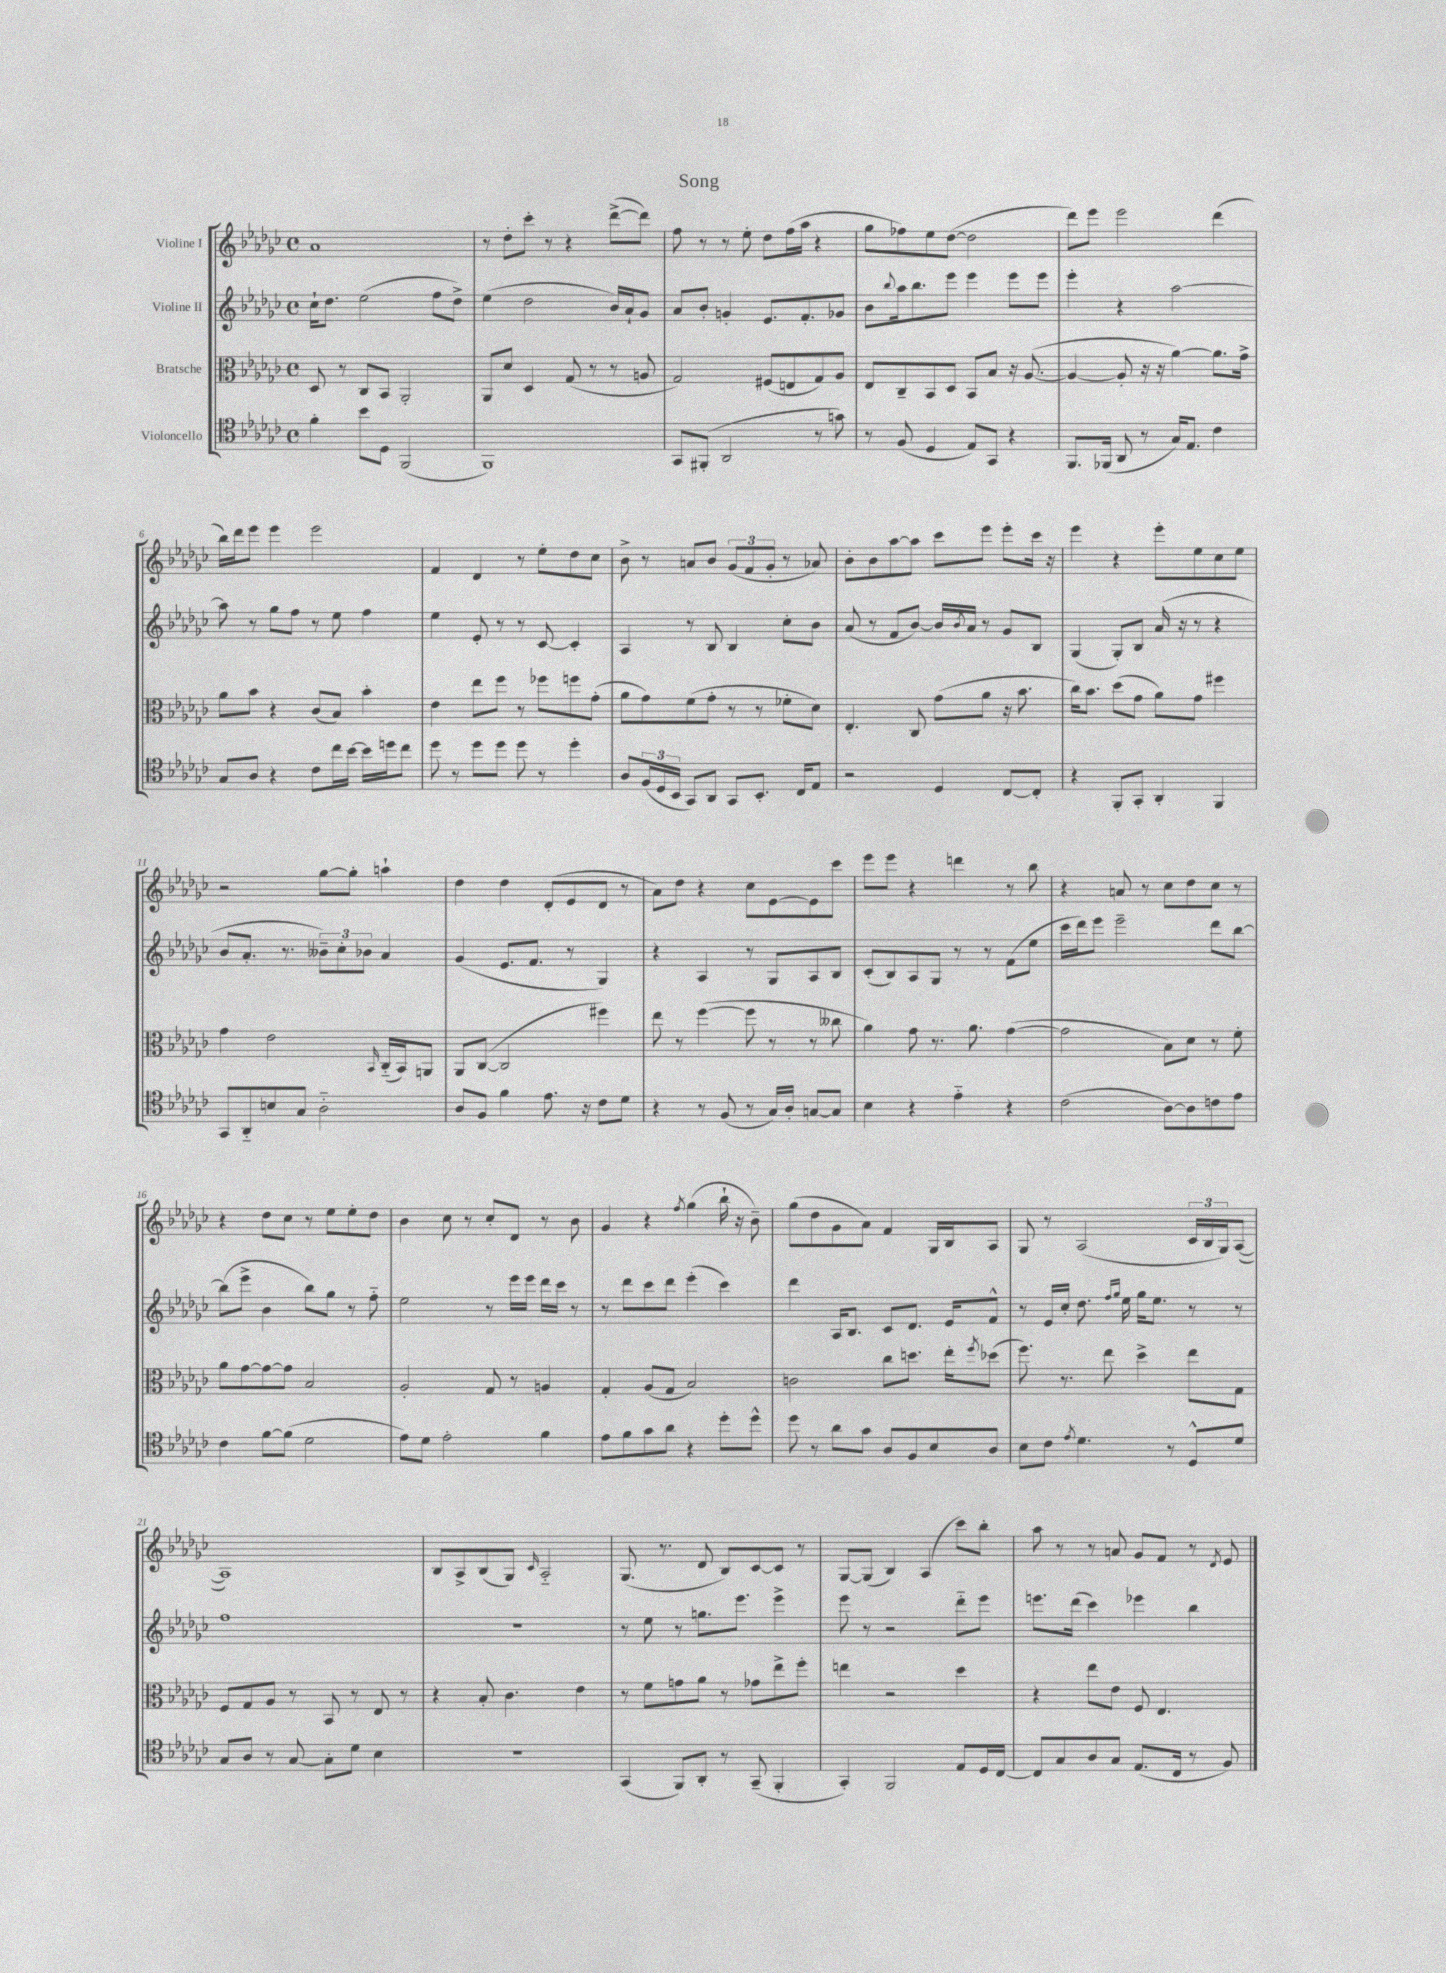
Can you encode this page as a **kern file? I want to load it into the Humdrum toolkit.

**kern	**kern	**kern	**kern
*part4	*part3	*part2	*part1
*staff4	*staff3	*staff2	*staff1
*I"Violoncello	*I"Bratsche	*I"Violine II	*I"Violine I
*clefC4	*clefC3	*clefG2	*clefG2
*k[b-e-a-d-g-c-]	*k[b-e-a-d-g-c-]	*k[b-e-a-d-g-c-]	*k[b-e-a-d-g-c-]
*M4/4	*M4/4	*M4/4	*M4/4
*met(c)	*met(c)	*met(c)	*met(c)
=1	=1	=1	=1
4f'\	8D-/	16cc-`\KL	1a-
.	.	8.dd-\J	.
.	8r	.	.
8b-\L	8C-/L	(2ee-\	.
8D-\J	8BB-/J	.	.
(2FF/	2AA-'/	.	.
.	.	8ff\L	.
.	.	8dd-^\J)	.
=2	=2	=2	=2
1FF)	8AA-/L	(4ee-\	8r
.	8d-/J	.	8dd-'\L
.	4D-/	2dd-\	8ccc-'\J
.	.	.	8r
.	(8G-/	.	4r
.	8r	.	.
.	8r	16b-/LL)	([8ddd-^\L
.	.	16a-`/J	.
.	8An/	8g-/J	8ddd-\J])
=3	=3	=3	=3
8GG-/L	2G-/)	8a-/L	8ff\
(8FF#X'/J	.	8b-'/J	8r
2AA-/	.	4gn'/	8r
.	.	.	8ee-'\
.	(8F#X/L	8.e-/L	8dd-\L
.	8En/	.	(16ff\L
.	.	8.f'/	16aa-\JJ
8r	8G-/)	.	4r
8gn\)	8A-/J	8g-X/J	.
=4	=4	=4	=4
8r	8E-/L	8b-\L	8gg-\L
.	.	8qqbb-/	.
(8F/	8C-~/	16aa-\k	8ff-X\)
.	.	8.bb-\	.
4D-/	8BB-/	.	8ee-\
.	8D-/J	8eee-\J	([8dd-\J
8E-/L)	8BB-/L	4eee-\	2dd-\]
8GG-/J	8B-/J	.	.
4r	16r	8eee-\L	.
.	([8.A-/	.	.
.	.	8eee-\J	.
=5	=5	=5	=5
8.FF/L	4A-/_	4eee-'\	8ddd-\L)
.	.	.	8eee-\J
(16FF-X/Jk	.	.	.
8AA-/	8A-'/]	4r	2eee-\
8r	16r	.	.
.	16r	.	.
16G-/KL)	[4a-\)	[2aa-\	.
8.E-/J	.	.	.
4c-\	8.a-\L]	.	(4ddd-\
.	16g-^\Jk	.	.
!!LO:LB:g=z
=6	=6	=6	=6
8G-/L	8a-\L	8aa-\]	16bb-\LL)
.	.	.	16ddd-\J
8A-/J	8b-\J	8r	8eee-\J
4r	4r	8gg-\L	4eee-\
.	.	8ff\J	.
8c-\L	(8c-/L	8r	2eee-\
16cc-\L	8B-/J)	8ee-\	.
[16b-\JJ	.	.	.
16b-\LL]	4b-'\	4ff\	.
16ddn\J	.	.	.
8cc-\J	.	.	.
=7	=7	=7	=7
8dd-\	4e-\	4ee-\	4f/
8r	.	.	.
8dd-\L	8ee-\L	8e-'/	4d-/
8dd-\J	8ff\J	8r	.
8dd-\	8r	8r	8r
8r	8ff-X\L	[8c-/	8ee-'\L
4dd-'\	8ffn\	4c-'/]	8dd-\
.	(8g-'\J	.	8cc-\J
=8	=8	=8	=8
8A-/L	8a-\L	4A-/	8b-^\
(24F/L	8g-\)	.	8r
24D-/	.	.	.
24BB-/JJ	.	.	.
8GG-/L)	(8f\	8r	8an/L
8AA-/J	8g-'\J	8B-/	8b-/J
8GG-/L	8r	4B-/	(12g-/L
.	.	.	12f/
8.BB-'/J	8r	.	.
.	.	.	12g-'/J
.	8f-X'\L	8cc-'\L	8r
16C-/KL	.	.	.
8E-/J	8d-\J)	8b-\J	8a-X/)
=9	=9	=9	=9
2r	4.E-'/	(8a-/	8b-'\L
.	.	8r	8b-\
.	.	8f/L	[8aa-\
.	8C-/	[8b-/J)	8aa-\J]
4D-/	(8g-\L	16b-/LL]	8ccc-\L
.	.	8qb-/	.
.	.	16a-/JJ	.
.	8a-\J	8r	8eee-\J
[8C-/L	16r	8g-/L	8eee-'\L
.	8.b-\	.	.
8C-'/J]	.	8B-/J	16ccc-\Jk
.	.	.	16r
=10	=10	=10	=10
4r	16cc-\KL)	(4G-/	4eee-\
.	8.b-\J	.	.
8FF'/L	(8dd-\L	8G-'/L)	4r
8GG-'/J	8g-\J	8B-/J	.
4AA-'/	8a-\L)	(16a-/	8eee-'\L
.	.	16r	.
.	8g-\J	8r	8ee-\
4FF/	4ff#X\	4r	8cc-\
.	.	.	8ee-\J
!!LO:LB:g=z
=11	=11	=11	=11
8GG-/L	4g-\	8b-/L	2r
8AA-/	.	8.a-'/J	.
8Bn/	2e-\	.	.
.	.	8.r	.
8G-/J	.	.	.
2A-\	.	12b--X~\L)	[8gg-\L
.	.	12cc-'\	.
.	.	.	8gg-'\J]
.	.	12b-X\J	.
.	16qqBB-/	.	.
.	(16C-/LL	4a-/	4aan`\
.	16BB-/J)	.	.
.	8AAn/J	.	.
=12	=12	=12	=12
8A-/L	8AA-/L	(4g-/	4dd-\
8F/J	([8C-/J	.	.
4f\	2C-/]	8.e-/L	4dd-\
.	.	8.f/J	.
8.e-\	.	.	(8d-'/L
.	.	8r	8e-/
16r	.	.	.
8c-\L	4ff#X\)	4G-/)	8d-/J
8d-\J	.	.	8r
=13	=13	=13	=13
4r	8ee-\	4r	8a-\L)
.	8r	.	8dd-\J
8r	([4ff\	4A-/	4r
(8F/	.	.	.
8r	8ff\]	8r	8cc-\L
16G-/LL)	8r	8G-/L	[8e-\
16A-'/JJ	.	.	.
[8Gn/L	8r	8A-/	8e-\]
8G/J]	8cc--X\	8B-/J	8ccc-\J
=14	=14	=14	=14
4B-\	4a-\)	(8c-'/L	8eee-\L
.	.	8B-/)	8eee-\J
4r	8g-\	8A-/	4r
.	8.r	8G-/J	.
4e-\	.	8r	4dddn\
.	8.a-\	.	.
.	.	8r	.
4r	([4g-\	(8f\L	8r
.	.	8ee-\J	8bb-\
=15	=15	=15	=15
(2c-\	2g-\]	16ccc-\LL	4r
.	.	16ddd-\J)	.
.	.	8eee-\J	.
.	.	2eee-~\	8an/
.	.	.	8r
[8A-\L)	8B-\L)	.	8cc-\L
8A-\]	8d-\J	.	8dd-\
8cn\	8r	8ddd-\L	8cc-\J
8e-\J	8f'\	[8bb-\J	8r
!!LO:LB:g=z
=16	=16	=16	=16
4c-\	8a-\L	(8bb-\L]	4r
.	[8g-\	8eee-^\J	.
[8f\L	8g-\_	4b-\	8dd-\L
(8f\J]	8g-\J]	.	8cc-\J
2d-\	2B-/	8bb-\L)	8r
.	.	8gg-\J	8ee-\L
.	.	8r	8ee-'\
.	.	8ff\	8dd-\J
=17	=17	=17	=17
8e-\L)	2A-'/	2ee-\	4b-\
8d-\J	.	.	.
2e-'\	.	.	8cc-\
.	.	.	8r
.	8G-/	8r	8cc-'/L
.	8r	16eee-\LL	8d-/J
.	.	16eee-\JJ	.
4f\	4An/	16ddd-\LL	8r
.	.	16ccc-\JJ	.
.	.	8r	8b-\
=18	=18	=18	=18
8e-\L	4G-'/	8r	4g-/
8f\	.	8ddd-\L	.
8g-\	(8A-/L	8ccc-\	4r
8a-\J	8G-/J	8ddd-\J	.
.	.	.	8qff/
4r	2B-/)	(4eee-'\	(4gg-\
8dd-'\L	.	4ccc-\)	16bb-`\
.	.	.	16r
8dd-^^\J	.	.	8b-~\)
=19	=19	=19	=19
8dd-\	2cn\	4ddd-\	(8gg-\L
8r	.	.	8dd-\
8a-\L	.	16A-/KL	8g-\
.	.	8.B-/J	.
8g-\J	.	.	8a-\J)
8A-/L	8cc-\L	8c-/L	4f/
8F/	8.ddn\J	8.d-/J	.
8B-/	.	.	16G-/LL
.	16ee-'\KL	16e-/KL	16B-/J
.	8qff/	.	.
8A-/J	(8dd-X\J	8f^^/J	8A-/J
=20	=20	=20	=20
8B-\L	8.ff\)	8r	8G-/
8c-\J	.	16e-/LL	8r
.	8.r	16cc-'/JJ	.
8qe-/	.	.	.
4.d-\	.	8.dd-\	(2A-/
.	8ee-\	.	.
.	.	16qqff/LL	.
.	.	16qqgg-/JJ	.
.	.	16ee-\	.
.	4dd-^\	16gg-\KL	.
.	.	8.ee-\J	.
8r	.	.	.
8D-^^/L	8ee-\L	8r	24c-/LL
.	.	.	24B-/
.	.	.	24G-/J)
8d-/J	8G-\J	8r	([8A-/J
!!LO:LB:g=z
=21	=21	=21	=21
8G-/L	8F/L	1ff	1A-])
8A-/J	8G-/	.	.
8r	8A-/J	.	.
[8G-/	8r	.	.
8G-'\L]	8BB-/	.	.
8d-\J	8r	.	.
4B-\	8E-/	.	.
.	8r	.	.
=22	=22	=22	=22
1r	4r	1r	8B-/L
.	.	.	8A-^/
.	8B-'/	.	(8B-/
.	4.c-\	.	8G-/J)
.	.	.	16qqc-/
.	.	.	2A-/
.	4e-\	.	.
=23	=23	=23	=23
(4GG-/	8r	8r	(8.G-/
.	8f\L	8ee-\	.
.	.	.	8.r
8FF/L)	8gn\	8r	.
8AA-'/J	8a-\J	8.ggn\L	8d-/
8r	8r	.	8B-/L)
.	.	8.eee-\J	.
(8GG-~/	8g-X\L	.	[8c-/
4FF'/	8ee-^\	4eee-^\	8c-/J]
.	8ff'\J	.	8r
=24	=24	=24	=24
4GG-'/)	4een\	8eee-\	[8G-/L
.	.	8r	(8G-/J]
2FF/	2r	2r	4B-/)
.	.	.	(4A-/
8E-/L	4dd-\	8ddd-\L	8ccc-\L)
16D-/L	.	8eee-\J	8bb-'\J
[16C-/JJ	.	.	.
=25	=25	=25	=25
8C-/L]	4r	8.eeen\L	8aa-\
8G-/	.	.	8r
.	.	(16ddd-\Jk	.
8A-/	8ee-\L	4ccc-\)	8r
8G-/J	8e-\J	.	8an/
(8.E-/L	8F/	4eee-X\	8g-/L
.	4.E-/	.	8f/J
16C-/Jk	.	.	.
8r	.	4bb-\	8r
.	.	.	8qd-/
8F/)	.	.	8e-/
==	==	==	==
*-	*-	*-	*-
